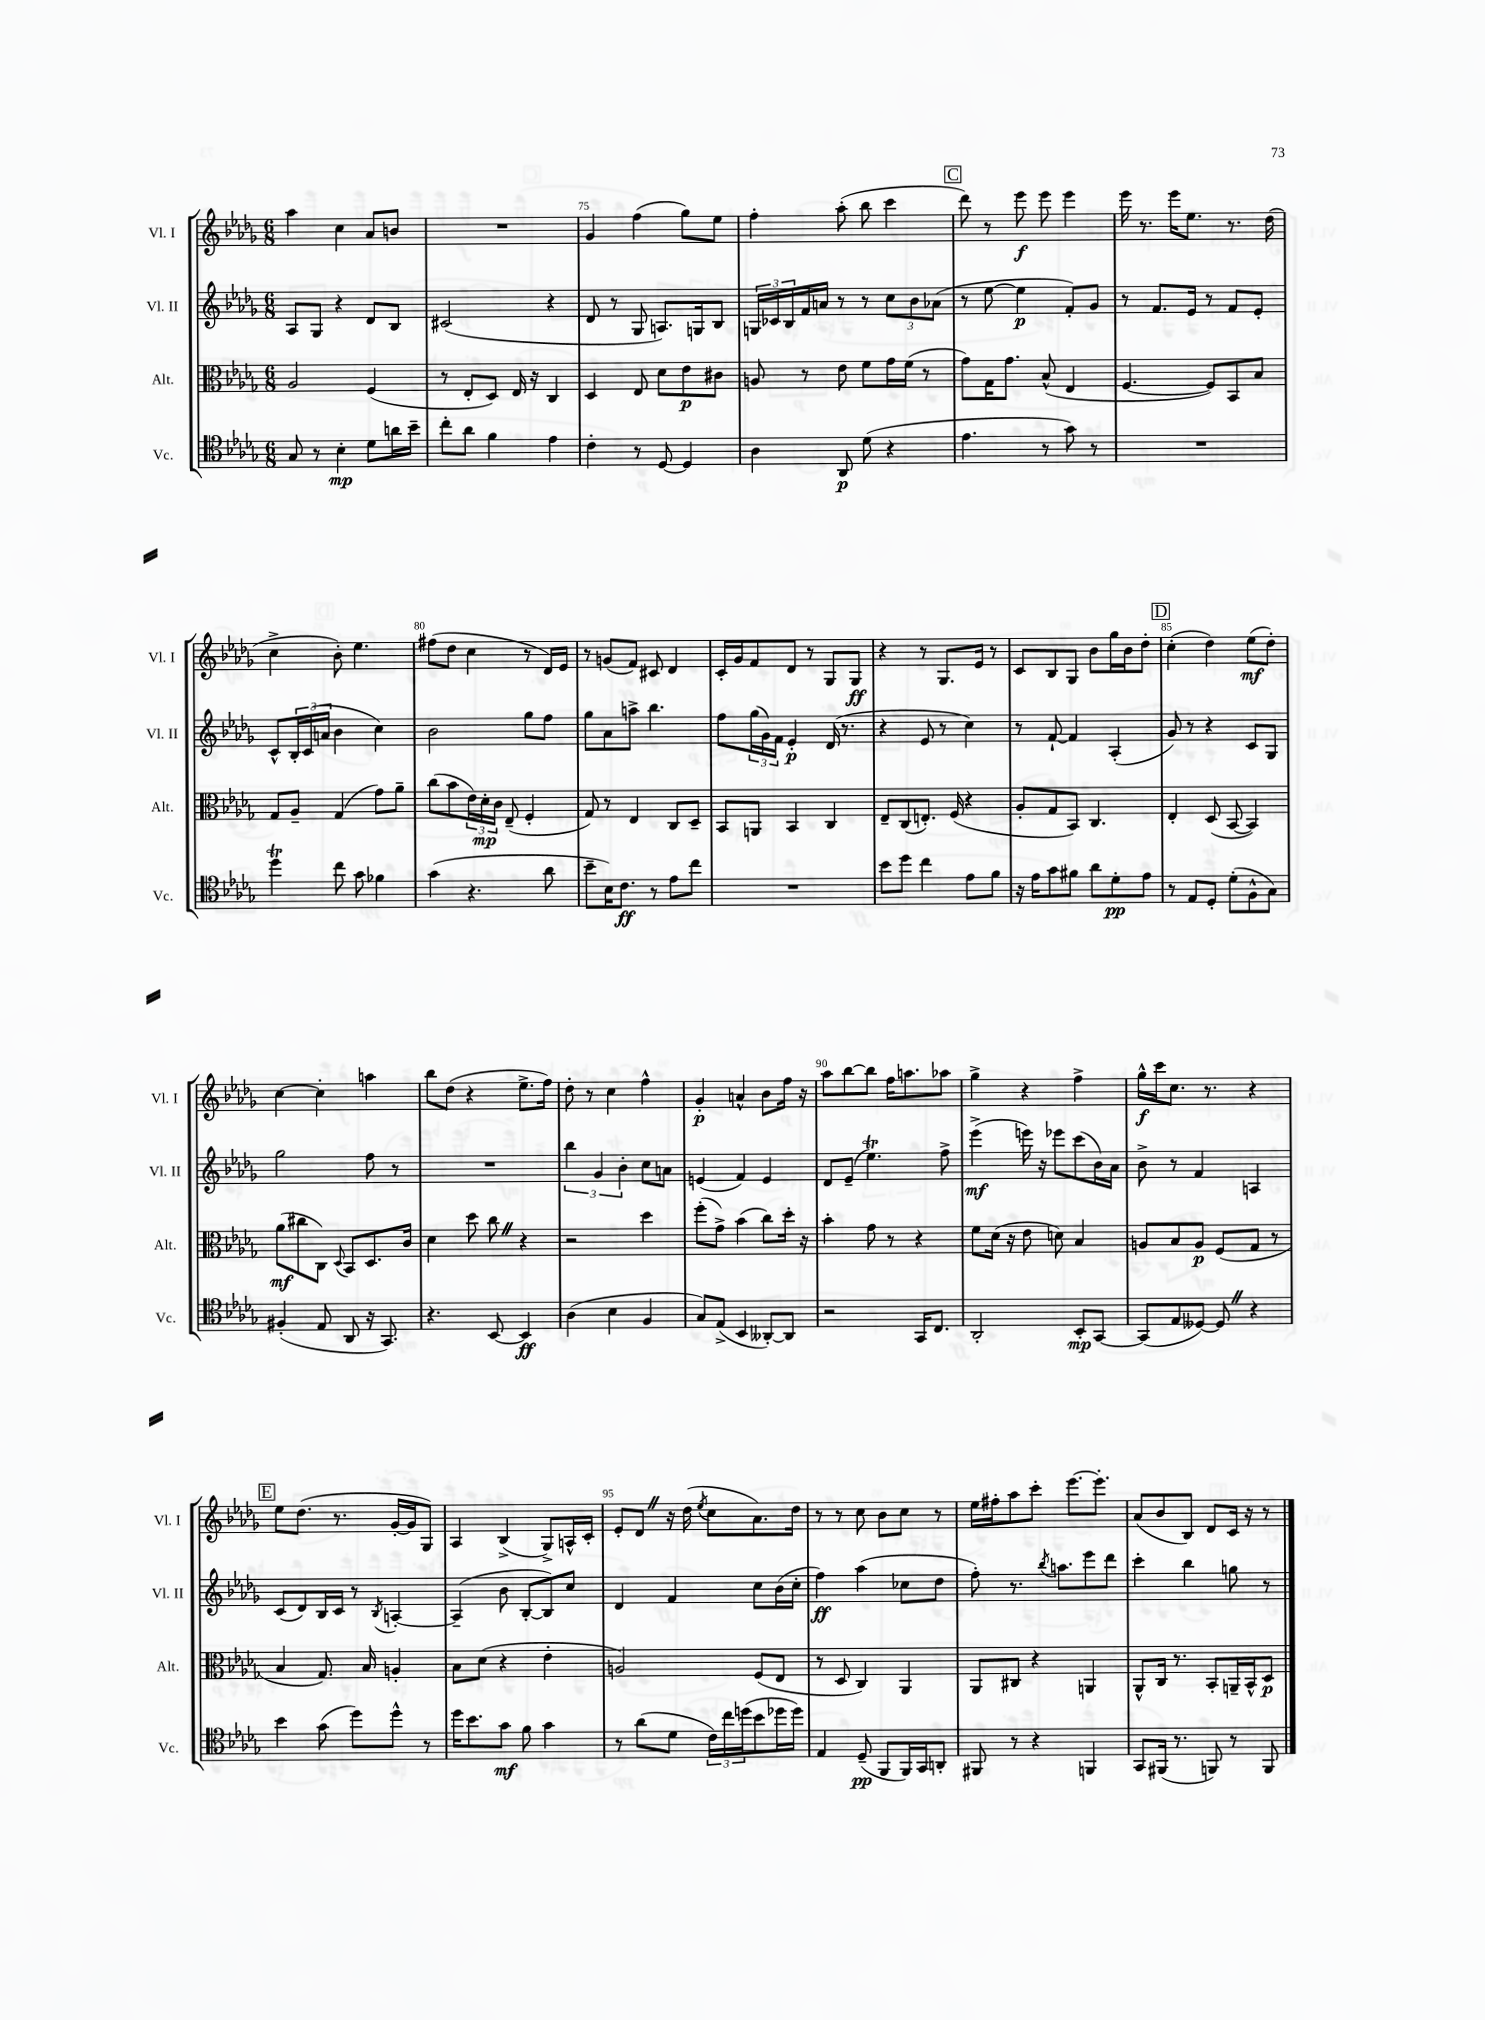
<<
\new StaffGroup <<
\new Staff = "s0" \with { instrumentName = "Vl. I" shortInstrumentName = "Vl. I" } {
    \clef treble \key des \major \numericTimeSignature \time 6/8
    aes''4 c''4 aes'8 b'8 |
    R2. |
    ges'4 f''4( ges''8) ees''8 |
    f''4-. aes''8-.( bes''8 c'''4 |
    \mark \markup { \box "C" } des'''8) r8 ees'''8\f ees'''8 ees'''4 |
    ees'''16 r8. ees'''16 ees''8. r8. des''16( |
    c''4-> bes'8-.) ees''4. |
    fis''8( des''8 c''4 r8 des'16) ees'16 |
    r8 g'8( f'8) cis'8 des'4 |
    c'16-. ges'16 f'8 des'8 r8 ges8 ges8\ff |
    r4 r8 ges8. ees'16 r8 |
    c'8 bes8 ges8 bes'8 ges''16 bes'16 des''8-. |
    \mark \markup { \box "D" } c''4-.( des''4) ees''8\mf( des''8-.) |
    c''4~ c''4-. a''4 |
    bes''8 des''8( r4 ees''8.-> f''16) |
    des''8-. r8 c''4 f''4-^ |
    ges'4-.\p a'4-^ bes'8 f''16 r16 |
    aes''8 bes''8~ bes''8 f''16 a''8. aes''8 |
    ges''4-> r4 f''4-> |
    ges''16-^\f c'''16 c''8. r8. r4 |
    \mark \markup { \box "E" } ees''8 des''8.( r8. ges'16~-. ges'16 ges8) |
    aes4 bes4->( ges8->) a16-^ c'16-. |
    ees'8-. des'8 \once \override BreathingSign.text = \markup { \musicglyph "scripts.caesura.straight" } \breathe r16 des''16( \acciaccatura { ees''8 } c''8 aes'8.) des''16 |
    r8 r8 c''8 bes'8 c''8 r8 |
    ees''16 fis''16-. aes''8 c'''8-. ees'''8.~ ees'''8.-. |
    aes'8( bes'8 bes8) des'8 c'16 r16 r8 \bar "|." |
}
\new Staff = "s1" \with { instrumentName = "Vl. II" shortInstrumentName = "Vl. II" } {
    \clef treble \key des \major \numericTimeSignature \time 6/8
    aes8 ges8 r4 des'8 bes8 |
    cis'2( r4 |
    des'8 r8 ges8 a8.) g16 bes8 |
    \tuplet 3/2 { g16 ces'16 bes16 } f'16 a'16 r8 r8 \tuplet 3/2 { c''8 bes'8 aes'8( } |
    \mark \markup { \box "C" } r8 ees''8~ ees''4\p f'8-.) ges'8 |
    r8 f'8. ees'16 r8 f'8 ees'8-. |
    c'8-^ \tuplet 3/2 { bes16-. c'16( a'16 } bes'4 c''4) |
    bes'2 ges''8 f''8 |
    ges''8 aes'8 a''8-> bes''4. |
    f''8 \tuplet 3/2 { ges''16( ges'16) f'16 } ees'4-.\p des'16( r8. |
    r4 ees'8 r8 c''4) |
    r8 f'8~-! f'4 aes4-.( |
    \mark \markup { \box "D" } ges'8) r8 r4 c'8 ges8 |
    ges''2 f''8 r8 |
    R2. |
    \tuplet 3/2 { bes''4 ges'4 bes'4-. } c''8 a'8 |
    e'4( f'4) e'4 |
    des'8 ees'8--( ees''4.\trill) f''8-> |
    ees'''4->\mf( e'''16) r16 ees'''8 c'''8( bes'16) aes'16 |
    bes'8-> r8 f'4 a4 |
    \mark \markup { \box "E" } c'8( des'8) bes16 c'16 r8 \acciaccatura { bes8 } a4~-. |
    a4--( bes'8 bes8~-. bes8) c''8 |
    des'4 f'4 c''8 bes'16( c''16-. |
    f''4\ff) aes''4( ces''8 des''8 |
    f''8-.) r8. \acciaccatura { bes''8 } a''8. ees'''8 des'''8 |
    c'''4-. bes''4 g''8 r8 \bar "|." |
}
\new Staff = "s2" \with { instrumentName = "Alt." shortInstrumentName = "Alt." } {
    \clef alto \key des \major \numericTimeSignature \time 6/8
    aes2 f4( |
    r8 ees8-. des8) ees16 r16 c4 |
    des4 ees8 des'8 ees'8\p cis'8 |
    a8 r8 ees'8 f'8 ges'16 f'16( r8 |
    \mark \markup { \box "C" } ges'8) ges16 ges'8. bes8-^( ees4 |
    f4.~ f8) bes,8 bes8 |
    ges8 aes8-- ges4( ges'8) aes'8-- |
    c''8( bes'8 \tuplet 3/2 { ees'16) des'16-.\mp c'16 } ees8--( f4-. |
    ges8) r8 ees4 c8 des8-- |
    bes,8 a,8 bes,4 c4 |
    ees8-- c8( e8.-.) f16( r4 |
    aes8-. ges8 bes,8) c4. |
    \mark \markup { \box "D" } ees4-. des8( bes,8~ bes,4) |
    aes'8\mf( cis''8 c8) \appoggiatura { des8 } bes,8 des8. c'16 |
    des'4 des''8 c''8 \once \override BreathingSign.text = \markup { \musicglyph "scripts.caesura.straight" } \breathe r4 |
    r2 des''4 |
    f''8-.( ges'8->) bes'4( c''8) des''16-. r16 |
    bes'4-. ges'8 r8 r4 |
    f'8 des'16( r16 ees'8 d'8) bes4 |
    a8 bes8 a8\p f8( ges8 r8 |
    \mark \markup { \box "E" } bes4 ges8.) bes16 a4-. |
    bes8 des'8( r4 ees'4-. |
    a2) f8( ees8 |
    r8 des8 c4) aes,4 |
    aes,8 cis8 r4 a,4 |
    aes,8-^ c16 r8. bes,8-. a,16-- bes,16-^ des8\p \bar "|." |
}
\new Staff = "s3" \with { instrumentName = "Vc." shortInstrumentName = "Vc." } {
    \clef tenor \key des \major \numericTimeSignature \time 6/8
    ges8 r8 bes4-.\mp des'8 a'16 bes'16-- |
    c''8-. aes'8 f'4 ees'4 |
    c'4-. r8 des8~ des4 |
    aes4 aes,8\p des'8( r4 |
    \mark \markup { \box "C" } ees'4. r8 ges'8) r8 |
    R2. |
    des''4\trill c''8 ges'8 fes'4 |
    ges'4( r4. aes'8 |
    bes'8-- bes16) c'8.\ff r8 ees'8 c''8 |
    R2. |
    bes'8 des''8 c''4 ees'8 f'8 |
    r16 ees'16 ges'8 fis'8 aes'8 des'8-.\pp ees'8 |
    \mark \markup { \box "D" } r8 ees8 des8-. des'8-.( f8-^ ges8) |
    fis4-.( ees8 aes,8 r16 ges,8.) |
    r4. bes,8~ bes,4\ff |
    aes4( bes4 f4 |
    ges8) ees8->( bes,4 aeses,8~-.) aeses,8 |
    r2 ges,16 c8. |
    aes,2-. bes,8-.\mp ges,8~ |
    ges,8( ees8 deses8~) deses8 \once \override BreathingSign.text = \markup { \musicglyph "scripts.caesura.straight" } \breathe r4 |
    \mark \markup { \box "E" } bes'4 ges'8( des''8) des''8-^ r8 |
    des''16 bes'8. ges'8\mf f'8 ges'4 |
    r8 aes'8( des'8 \tuplet 3/2 { c'16) c''16 d''16( } bes'8 des''16 des''16) |
    ees4 des8--\pp( f,8 f,16) ges,16 a,8-. |
    fis,8 r8 r4 f,4 |
    ges,8 fis,16( r8. f,8) r8 f,8 \bar "|." |
}
>>
>>
\layout { \context { \Score currentBarNumber = #73 \override BarNumber.break-visibility = ##(#f #t #t) barNumberVisibility = #(every-nth-bar-number-visible 5) } }
